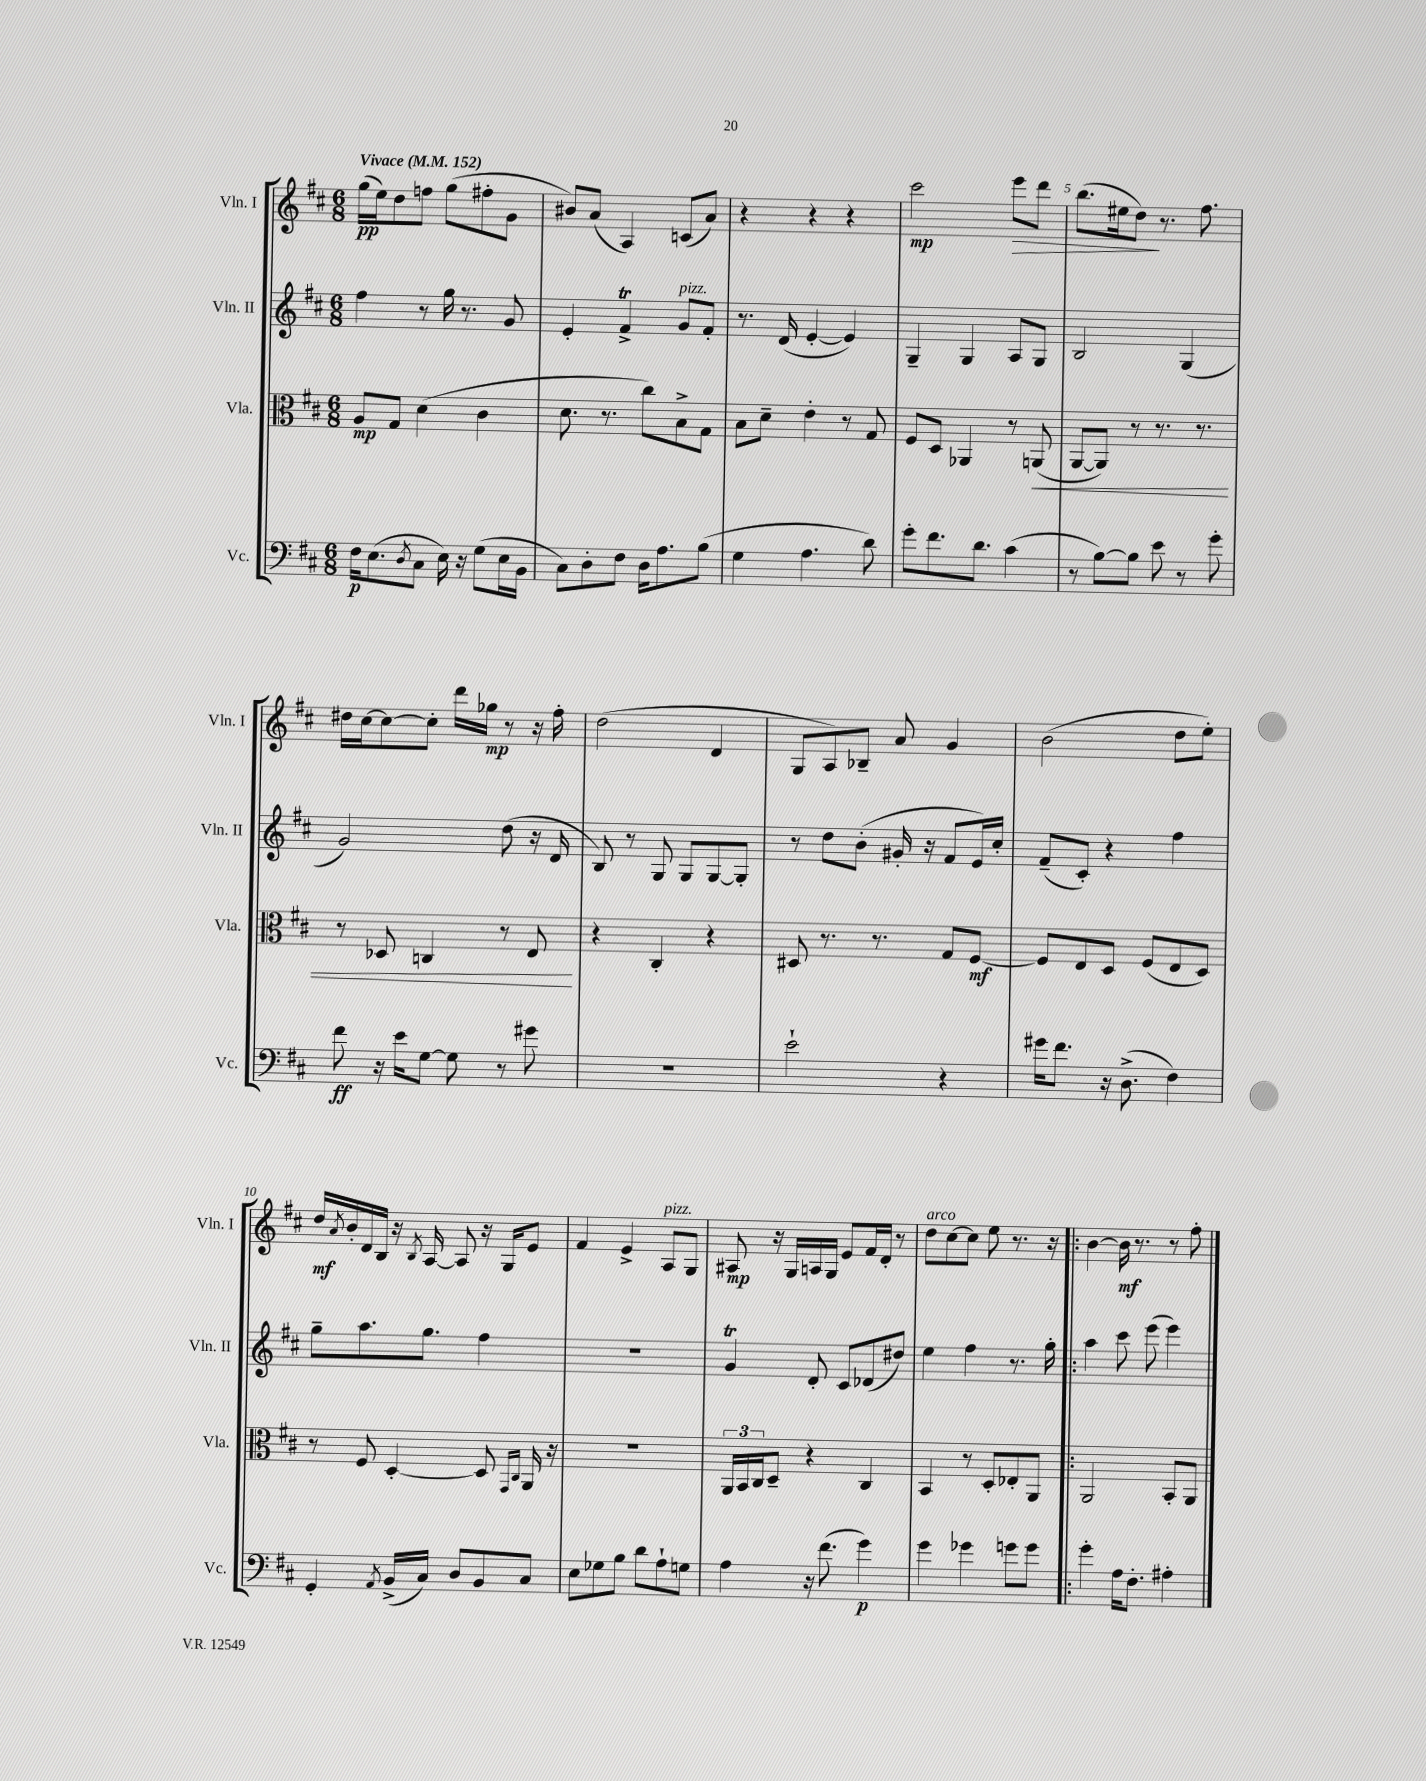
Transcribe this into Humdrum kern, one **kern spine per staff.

**kern	**dynam	**kern	**dynam	**kern	**kern	**dynam
*part4	*part4	*part3	*part3	*part2	*part1	*part1
*staff4	*staff4	*staff3	*staff3	*staff2	*staff1	*staff1
*I"Vc.	*	*I"Vla.	*	*I"Vln. II	*I"Vln. I	*
*I'Vc.	*	*I'Vla.	*	*I'Vln. II	*I'Vln. I	*
*clefF4	*	*clefC3	*	*clefG2	*clefG2	*
*k[f#c#]	*	*k[f#c#]	*	*k[f#c#]	*k[f#c#]	*
*M6/8	*	*M6/8	*	*M6/8	*M6/8	*
*MM152	*	*MM152	*	*MM152	*MM152	*
=1	=1	=1	=1	=1	=1	=1
!	!	!	!	!	!LO:TX:a:B:t=Vivace	!
16F#\KL	p	8A/L	mp	4ff#\	(16gg\LL	pp
(8.E\	.	.	.	.	16ee\J)	.
.	.	8G/J	.	.	8dd\	.
8qD/	.	.	.	.	.	.
8C#\J	.	(4d\	.	8r	8ffn\J	.
16E\)	.	.	.	16gg\	(8gg\L	.
16r	.	.	.	8.r	.	.
(8G\L	.	4c#\	.	.	8ff#X'\	.
16E\L	.	.	.	8g/	8g\J	.
16BB\JJ	.	.	.	.	.	.
=2	=2	=2	=2	=2	=2	=2
8C#\L)	.	8.d\	.	4e'/	8b#X/L)	.
8D'\	.	.	.	.	(8a/J	.
.	.	8.r	.	.	.	.
8F#\J	.	.	.	4f#t^/	4A/)	.
16D\KL	.	8cc#\L)	.	.	.	.
8.A\	.	.	.	.	.	.
!	!	!	!	!LO:TX:a:i:t=pizz.	!	!
.	.	8B^\	.	8g/L	(8cn/L	.
(8B\J	.	8G\J	.	8f#'/J	8a/J)	.
=3	=3	=3	=3	=3	=3	=3
4G\	.	8B\L	.	8.r	4r	.
.	.	8d~\J	.	.	.	.
.	.	.	.	(16d/	.	.
4.A\	.	4e'\	.	[4e'/	4r	.
.	.	8r	.	4e/])	4r	.
8d\)	.	8G/	.	.	.	.
=4	=4	=4	=4	=4	=4	=4
8g'\L	.	8F#/L	.	4G~/	2ccc#\	mp
8.f#\	.	8D/J	.	.	.	.
.	.	4AA-X/	.	4G/	.	.
8.d\J	.	.	.	.	.	.
!	!	!	!	!	!	!LO:HP:b
(4c#\	.	8r	.	8A/L	8eee\L	>
!	!	!	!LO:HP:b	!	!	!
.	.	(8AAn/	<	8G/J	8ddd\J	.
=5	=5	=5	=5	=5	=5	=5
8r	.	[8AA/L	.	2B/	(8.bb\L	.
[8B\L)	.	8AA/J])	.	.	.	.
.	.	.	.	.	16ee#X\k	.
8B\J]	.	8r	.	.	8dd\J)	.
8e\	.	8.r	.	.	8.r	]
8r	.	.	.	(4G/	.	.
.	.	8.r	.	.	8.ff#\	.
8g'\	.	.	.	.	.	.
!!LO:LB:g=z
=6	=6	=6	=6	=6	=6	=6
8f#\	ff	8r	.	2g/)	16dd#X\LL	.
.	.	.	.	.	[16cc#\J	.
16r	.	8D-X/	.	.	8cc#\_	.
16e\KL	.	.	.	.	.	.
[8G\J	.	4Cn/	.	.	8cc#'\J]	.
8G\]	.	.	.	.	16ddd\LL	.
.	.	.	.	.	16gg-X\JJ	mp
8r	.	8r	.	(8dd\	8r	.
8g#X\	.	8E/	.	16r	16r	.
.	.	.	.	16d/	16ff#'\	.
.	.	.	[	.	.	.
=7	=7	=7	=7	=7	=7	=7
2.r	.	4r	.	8B/)	(2dd\	.
.	.	.	.	8r	.	.
.	.	4C#'/	.	8G/	.	.
.	.	.	.	8G/L	.	.
.	.	4r	.	[8G/	4d/	.
.	.	.	.	8G'/J]	.	.
=8	=8	=8	=8	=8	=8	=8
2e`\	.	8D#X/	.	8r	8G/L	.
.	.	8.r	.	8dd\L	8A/)	.
.	.	.	.	(8b'\J	8B-X~/J	.
.	.	8.r	.	.	.	.
.	.	.	.	16g#X'/	8a/	.
.	.	.	.	16r	.	.
4r	.	8G/L	.	8f#/L	4g/	.
.	.	[8F#/J	mf	16e/L)	.	.
.	.	.	.	16cc#'/JJ	.	.
=9	=9	=9	=9	=9	=9	=9
16g#X\KL	.	8F#/L]	.	(8f#~/L	(2b\	.
8.f#\J	.	.	.	.	.	.
.	.	8E/	.	8c#'/J)	.	.
16r	.	8D/J	.	4r	.	.
(8.D^\	.	.	.	.	.	.
.	.	(8F#/L	.	.	.	.
4F#\)	.	8E/	.	4ff#\	8dd\L	.
.	.	8D/J)	.	.	8ee'\J)	.
!!LO:LB:g=z
=10	=10	=10	=10	=10	=10	=10
4GG'/	.	8r	.	8gg~\L	16dd/LL	mf
.	.	.	.	.	8qa/	.
.	.	.	.	.	16b'/	.
.	.	8F#/	.	8.aa\	16d/	.
.	.	.	.	.	16B/JJ	.
8qAA/	.	.	.	.	.	.
(16BB^/LL	.	[4D'/	.	.	16r	.
.	.	.	.	.	8qB/	.
16C#/JJ)	.	.	.	8.gg\J	[16A/	.
8D/L	.	.	.	.	8A/]	.
8BB/	.	8D/]	.	4ff#\	16r	.
.	.	.	.	.	16G/KL	.
.	.	16qqGG/LL	.	.	.	.
.	.	16qqC#/JJ	.	.	.	.
8C#/J	.	16AA/	.	.	8e/J	.
.	.	16r	.	.	.	.
=11	=11	=11	=11	=11	=11	=11
8E\L	.	2.r	.	2.r	4f#/	.
8G-X\	.	.	.	.	.	.
8B\J	.	.	.	.	4e^/	.
8d\L	.	.	.	.	.	.
!	!	!	!	!	!LO:TX:a:i:t=pizz.	!
8A`\	.	.	.	.	8A/L	.
8Gn\J	.	.	.	.	8G/J	.
=12	=12	=12	=12	=12	=12	=12
4A\	.	24AA/LL	.	4gT/	8A#X/	mp
.	.	24BB/	.	.	.	.
.	.	24C#/J	.	.	.	.
.	.	8D~/J	.	.	16r	.
.	.	.	.	.	16G/LL	.
16r	.	4r	.	8d'/	16An/	.
(8.f#\	.	.	.	.	16G/JJ	.
.	.	.	.	8c#/L	8e/L	.
4g\)	p	4C#/	.	(8d-X/	16f#/L	.
.	.	.	.	.	16d'/JJ	.
.	.	.	.	8dd#X/J)	8r	.
=13	=13	=13	=13	=13	=13	=13
!	!	!	!	!	!LO:TX:a:i:t=arco	!
4g\	.	4BB/	.	4ee\	8dd\L	.
.	.	.	.	.	[8cc#\	.
4g-X\	.	8r	.	4ff#\	8cc#\J]	.
.	.	8D'/L	.	.	8ee\	.
8gn\L	.	8E-X'/	.	8.r	8.r	.
8g\J	.	8AA/J	.	.	.	.
.	.	.	.	16gg'\	16r	.
=14!|:	=14!|:	=14!|:	=14!|:	=14!|:	=14!|:	=14!|:
4g'\	.	2AA/	.	4aa\	[4b\	.
16A\KL	.	.	.	8ccc#\	16b\]	mf
8.F#'\J	.	.	.	.	8.r	.
.	.	.	.	(8eee\	.	.
4A#X'\	.	8BB'/L	.	4eee\)	8r	.
.	.	8AA/J	.	.	8ff#'\	.
==	==	==	==	==	==	==
*-	*-	*-	*-	*-	*-	*-
